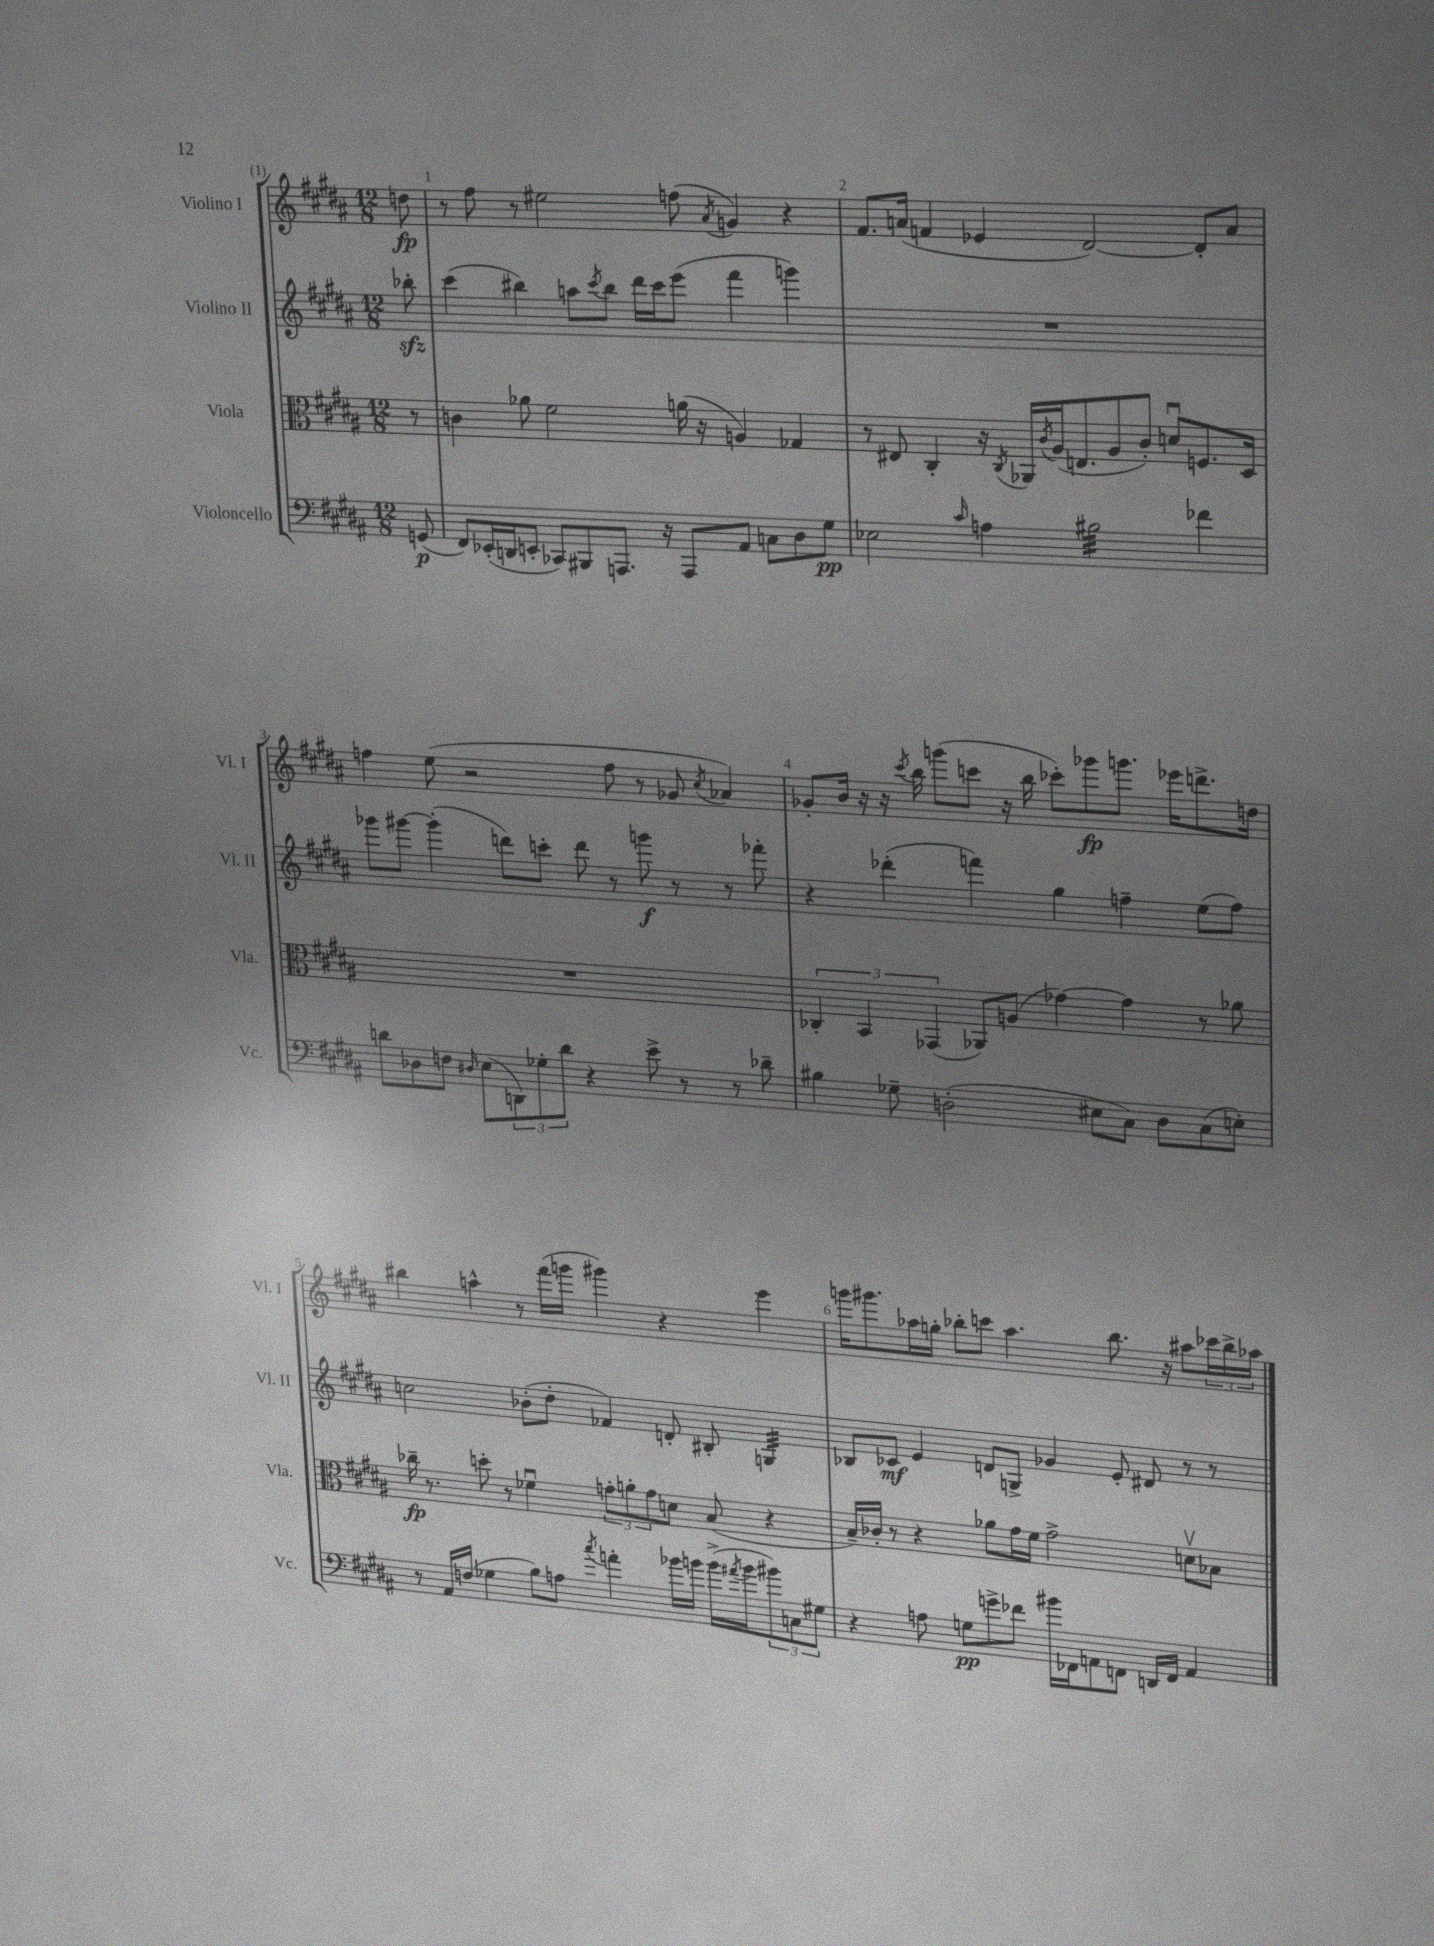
<<
\new StaffGroup <<
\new Staff = "s0" \with { instrumentName = "Violino I" shortInstrumentName = "Vl. I" } {
    \clef treble \key b \major \numericTimeSignature \time 12/8 \partial 8
    d''8\fp |
    r8 fis''8 r8 eis''2 f''8( \acciaccatura { ais'8 } g'4) r4 |
    fis'8. a'16( f'4 ees'4 dis'2~) dis'8-. a'8 |
    f''4 e''8( r2 f''8 r8 ges'8 \acciaccatura { cis''8 } aes'4) |
    ges'8-. b'16 r16 r16 \acciaccatura { cis'''8 } b''16 g'''8( c'''8 r16 b''16 ces'''8-.) ges'''8\fp g'''8. ees'''16 d'''8.-> d''16 |
    bis''4 a''4-^ r8 fis'''16( g'''16 gis'''4) r4 e'''4 |
    g'''16 gis'''8. aes''16 g''16-. bes''8-. c'''8 aes''4. bes''8. r16 ais''8 \tuplet 3/2 { ces'''16 bes''16-> aes''16 } \bar "|." |
}
\new Staff = "s1" \with { instrumentName = "Violino II" shortInstrumentName = "Vl. II" } {
    \clef treble \key b \major \numericTimeSignature \time 12/8 \partial 8
    bes''8-.\sfz |
    cis'''4( bis''4) a''8 \acciaccatura { cis'''8 } bis''8 dis'''16 cis'''16 e'''8( fis'''4 g'''4) |
    R1. |
    ges'''8 gis'''8~ gis'''4-.( d'''8) c'''8-. d'''8 r8 g'''8\f r8 r8 fes'''8-. |
    r4 des'''4-.( f'''4) gis''4 f''4-- e''8( f''8) |
    c''2 bes'8-.( dis''8-. fes'4) d'8-. bis8-. g4:32 |
    bes8 ces'8\mf e'4 d'8 g8-> ges'4 e'8-. dis'8 r8 r8 \bar "|." |
}
\new Staff = "s2" \with { instrumentName = "Viola" shortInstrumentName = "Vla." } {
    \clef alto \key b \major \numericTimeSignature \time 12/8 \partial 8
    r8 |
    c'4 aes'8 fis'2 a'16( r16 a4) ges4 |
    r8 eis8 cis4-. r16 \acciaccatura { cis8 } aes,16 \acciaccatura { cis'8 } ais16( e8. ais8 cis'8-.) d'8\downbow f8. dis16 |
    R1. |
    \tuplet 3/2 { ces4-. b,4 ges,4( } aes,8) a8( ges'4~) ges'4 r8 aes'8 |
    ces''16--\fp r8. d''8-. r8 fes'4\downbow \tuplet 3/2 { g'8-. a'8-. g'8 } d'8 b8( r4 |
    b16--) ces'16-. r8 r4 aes'8 gis'16 fis'16 gis'2-> d'8\upbow bes8 \bar "|." |
}
\new Staff = "s3" \with { instrumentName = "Violoncello" shortInstrumentName = "Vc." } {
    \clef bass \key b \major \numericTimeSignature \time 12/8 \partial 8
    g,8\p( |
    fis,8) ees,16-.( d,16 e,8-. ces,8) bis,,8 a,,8. r16 a,,8 ais,8 c8 dis8 gis8\pp |
    ees2 \grace { cis'16 } a4 bis2:32 fes'4 |
    d'8 des8 f8 \grace { dis16 } e8( \tuplet 3/2 { d,8) ges8-. d'8 } r4 e'8-> r8 r8 des'8-- |
    bis4 ges8-- d2-.( eis8 cis8) d8 cis8( e8-.) |
    r8 ais,16 f16( ges4 b8) a8 \acciaccatura { cis''8 } a'4-. bes'16 b'16 b'16->( \acciaccatura { ais'8 } b'16 \tuplet 3/2 { bis'8) c8 gis8 } |
    r4 a8 g8\pp g'8-> fes'8 bis'16 fes,16 a,8 f,8 d,16 f,16 a,4 \bar "|." |
}
>>
>>
\layout { \context { \Score \override BarNumber.break-visibility = ##(#f #t #t) barNumberVisibility = #all-bar-numbers-visible } }
